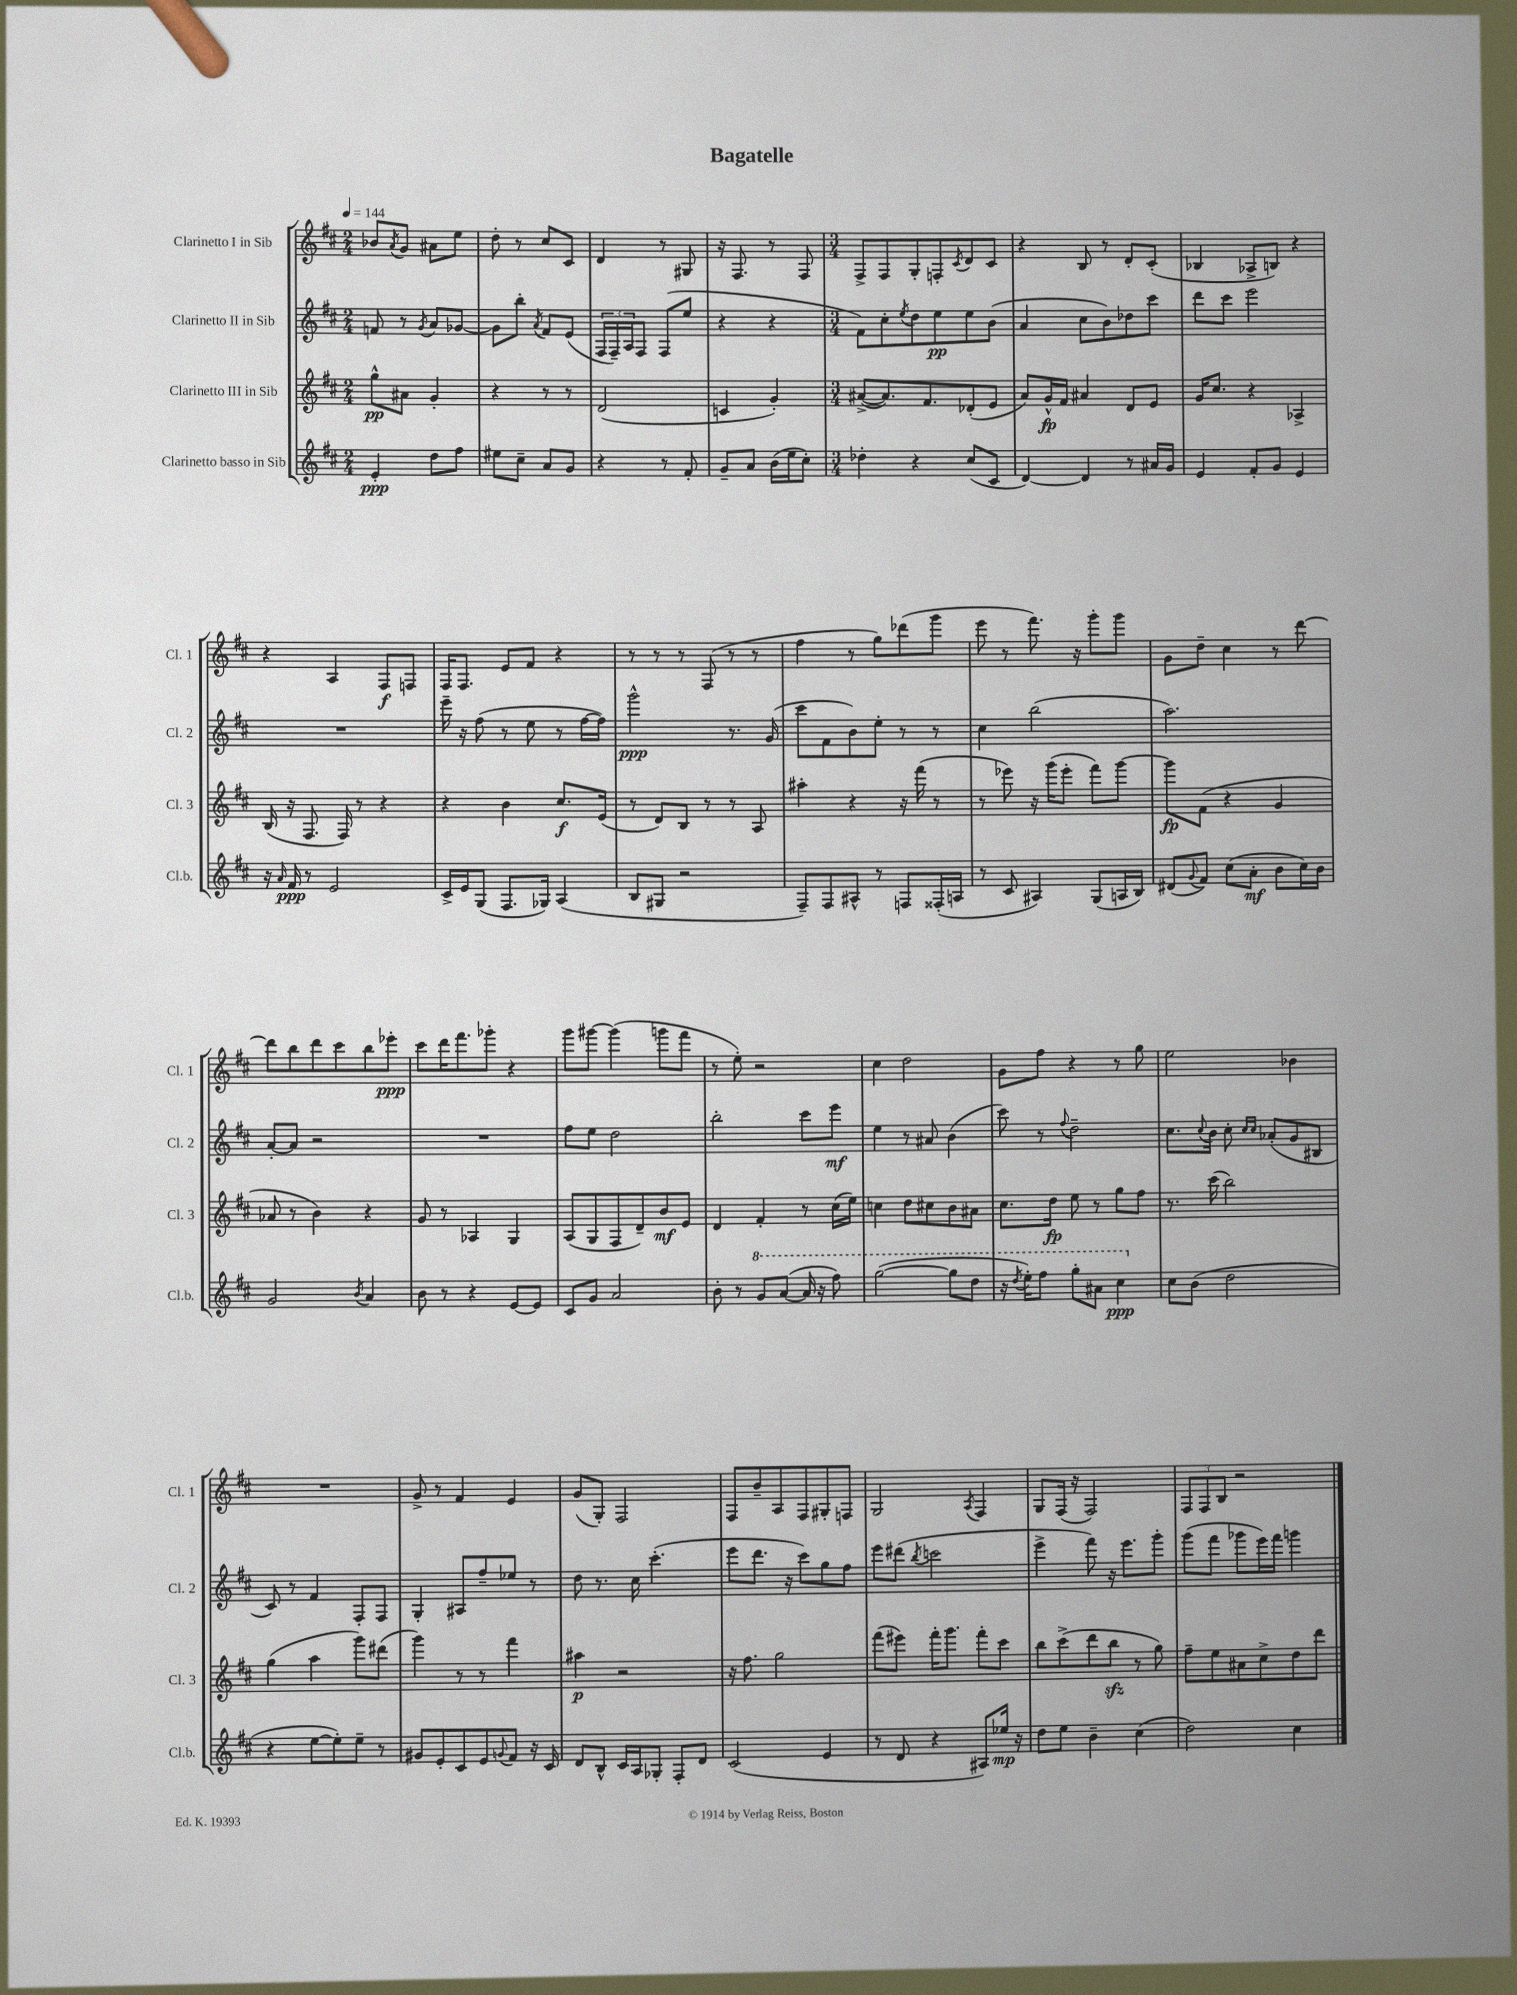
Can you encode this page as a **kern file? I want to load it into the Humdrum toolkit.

**kern	**kern	**kern	**kern
*staff4	*staff3	*staff2	*staff1
*clefG2	*clefG2	*clefG2	*clefG2
*k[f#c#]	*k[f#c#]	*k[f#c#]	*k[f#c#]
*M2/4	*M2/4	*M2/4	*M2/4
*MM144	*MM144	*MM144	*MM144
4e'	8gg^^	8f	8b-
.	.	.	8qa
.	8a#	8r	8g
.	.	8qg	.
8dd	4g'	8a	8a#
8ff#	.	[8g-	8ee
=	=	=	=
8ee#	4r	8g-]	8dd'
8cc#~	.	8bb'	8r
.	.	8qa	.
8a	8r	8f#	8cc#
8g	8r	(8e	8c#
=	=	=	=
4r	(2d	24F#	4d
.	.	24F#~)	.
.	.	24A	.
.	.	8F#	.
8r	.	(8F#	8r
8f#'	.	8ee	8G#
=	=	=	=
8g~	4c	4r	16r
.	.	.	8.F#
8a	.	.	.
(16b	4g')	4r	8r
16ee	.	.	.
8cc#')	.	.	8F#
=	=	=	=
*M3/4	*M3/4	*M3/4	*M3/4
4dd-'	([8a#^	8f#)	8F#^
.	8.a#])	8cc#'	8F#
.	.	8qee	.
4r	.	8dd	8G'
.	8.f#	.	.
.	.	8ee	8F'
.	.	.	8qc#
(8cc#	(8d-'	8ee	8d
8c#	8e	(8b	8c#
=	=	=	=
[4d)	8a)	4a	4r
.	16g^^	.	.
.	16f#	.	.
4d]	4a#	8cc#	8B
.	.	8b)	8r
8r	8d	8dd-	8d'
16a#	8e	8ccc#	(8c#'
16g	.	.	.
=	=	=	=
4e	16g	8ddd	4B-
.	8.cc#	.	.
.	.	8ccc#	.
8f#'	4r	2eee	8A-^
8g	.	.	8B)
4e	4A-^	.	4r
=	=	=	=
16r	(16B	2.r	4r
16qqa	.	.	.
16f#	16r	.	.
8r	8.F#	.	.
2e	.	.	4A
.	16F#)	.	.
.	8r	.	.
.	4r	.	8F#
.	.	.	8F
=	=	=	=
16c#^	4r	16eee~	16F#
16e	.	16r	8.F#
(8G	.	(8ff#	.
8.F#	4b	8r	8e
.	.	8ee	8f#
16G-)	.	.	.
(4A	8.cc#	8r	4r
.	.	[16ff#	.
.	(16e	16ff#])	.
=	=	=	=
8B	8r	2ggg^^	8r
8G#	8d)	.	8r
2r	8B	.	8r
.	8r	.	(8F#
.	8r	8.r	8r
.	8A	.	8r
.	.	(16g	.
=	=	=	=
8F#~)	4aa#'	8ccc#	4ff#
8F#	.	8f#	.
8A#^^	4r	8b)	8r
8r	.	8ee'	8gg)
8F	16r	8r	(8ddd-
.	(16fff#	.	.
(16F##'	8r	8r	8ggg
16A	.	.	.
=	=	=	=
8r	8r	4cc#	8eee
8c#	8eee-)	.	8r
4A#)	16r	(2bb	8.fff#)
.	(16ggg	.	.
.	8eee-'	.	.
.	.	.	16r
(8G	8fff#)	.	8ggg'
16A	[8ggg	.	8ggg
16B)	.	.	.
=	=	=	=
(8d#	8ggg]	2.aa)	8g
8qqg	.	.	.
8f#)	(8f#	.	8dd~
(8cc#	4r	.	4cc#
8a'	.	.	.
8b	4g	.	8r
16cc#)	.	.	[8ddd
16b	.	.	.
=	=	=	=
2g	8a-	[8a'	8ddd]
.	8r	8a]	8bb
.	4b)	2r	8ddd
.	.	.	8ccc#
8qb	.	.	.
4a	4r	.	8bb
.	.	.	8eee-'
=	=	=	=
8b	8g	2.r	8ccc#
8r	8r	.	16ddd
.	.	.	8.fff#
4r	4A-	.	.
.	.	.	8ggg-'
[8e	4G	.	4r
8e]	.	.	.
=	=	=	=
8c#	(8A	8ff#	8ggg
8g	8G	8ee	[8ggg#
2a	8F#	2dd	(4ggg#]
.	8d~)	.	.
.	8b	.	8ggg
.	8e	.	8fff#
=	=	=	=
8b'	4d	2bb'	8r
8r	.	.	8ee')
8gg	4f#'	.	2r
([8aa	.	.	.
16aa]	8r	8ccc#	.
16r	.	.	.
8fff#)	(16cc#	8eee	.
.	16ee)	.	.
=	=	=	=
([2ggg	4cc	4ee	4cc#
.	8dd	8r	2dd
.	8cc#	8a#	.
8ggg]	8b	(4b	.
8ddd	8a#	.	.
=	=	=	=
16r	8.cc#	8ccc#)	8g
8qddd	.	.	.
16eee')	.	.	.
8fff#	.	8r	8ff#
.	16dd	.	.
.	.	8qqff#	.
8ggg'	8ee	2dd~	4r
8aa#	8r	.	.
4ccc#	8gg	.	8r
.	8ff#	.	8gg
=	=	=	=
8cc#	8.r	8.cc#	2ee
(8b	.	.	.
.	.	8qqcc#	.
.	(16ccc#	16b	.
2dd	2bb)	8cc#'	.
.	.	16qqcc#	.
.	.	16qqcc#	.
.	.	(8a-'	.
.	.	8g	4b-
.	.	8B#	.
=	=	=	=
4r	(4gg	8c#)	2.r
.	.	8r	.
[8ee	4aa	4f#	.
8ee'])	.	.	.
8ee~	8ggg)	8F#'	.
8r	(8ddd#	8F#	.
=	=	=	=
8g#	4ggg)	4G'	8g^
8e'	.	.	8r
8c#	8r	8A#	4f#
8e	8r	8ff#~	.
8qqg	.	.	.
8f#	4fff#	8ee-	4e
16r	.	8r	.
16c#	.	.	.
=	=	=	=
8d	4aa#	8dd	(8g
8B^^	.	8.r	8G')
16c#	2r	.	2F#
16A	.	16cc#	.
8G-'	.	(4.ccc#'	.
8F#'	.	.	.
8d	.	.	.
=	=	=	=
(2c#	16r	8eee	8F#
.	8.ff#	.	.
.	.	8.ddd	8b~
.	2gg	.	8A
.	.	16r	.
.	.	8ccc#)	8F#
4e	.	8gg	8G#'
.	.	8ff#	8F
=	=	=	=
8r	(8fff#	8eee	2G
8d	8eee#)	(8ddd#	.
.	.	8qbb	.
4r	16fff#'	2ccc	.
.	8.ggg	.	.
.	.	.	8qA
8A#)	8fff#'	.	4F#
16ee-	8ccc#	.	.
16r	.	.	.
=	=	=	=
8dd	8bb	4eee^	8G
8ee	(8ccc#^	.	(16F#
.	.	.	16r
4b~	8ddd	8fff#)	2F#)
.	8bb	16r	.
.	.	8.eee	.
(4cc#	8r	.	.
.	8gg)	8ggg'	.
=	=	=	=
2dd)	8ff#~	(8ggg	12F#
.	.	.	12F#
.	8ee	8fff#	.
.	.	.	12B
.	8a#	8ggg-	2r
.	8cc#^	16eee)	.
.	.	16fff#	.
4cc#	8dd	4ggg	.
.	8ddd	.	.
==	==	==	==
*-	*-	*-	*-
